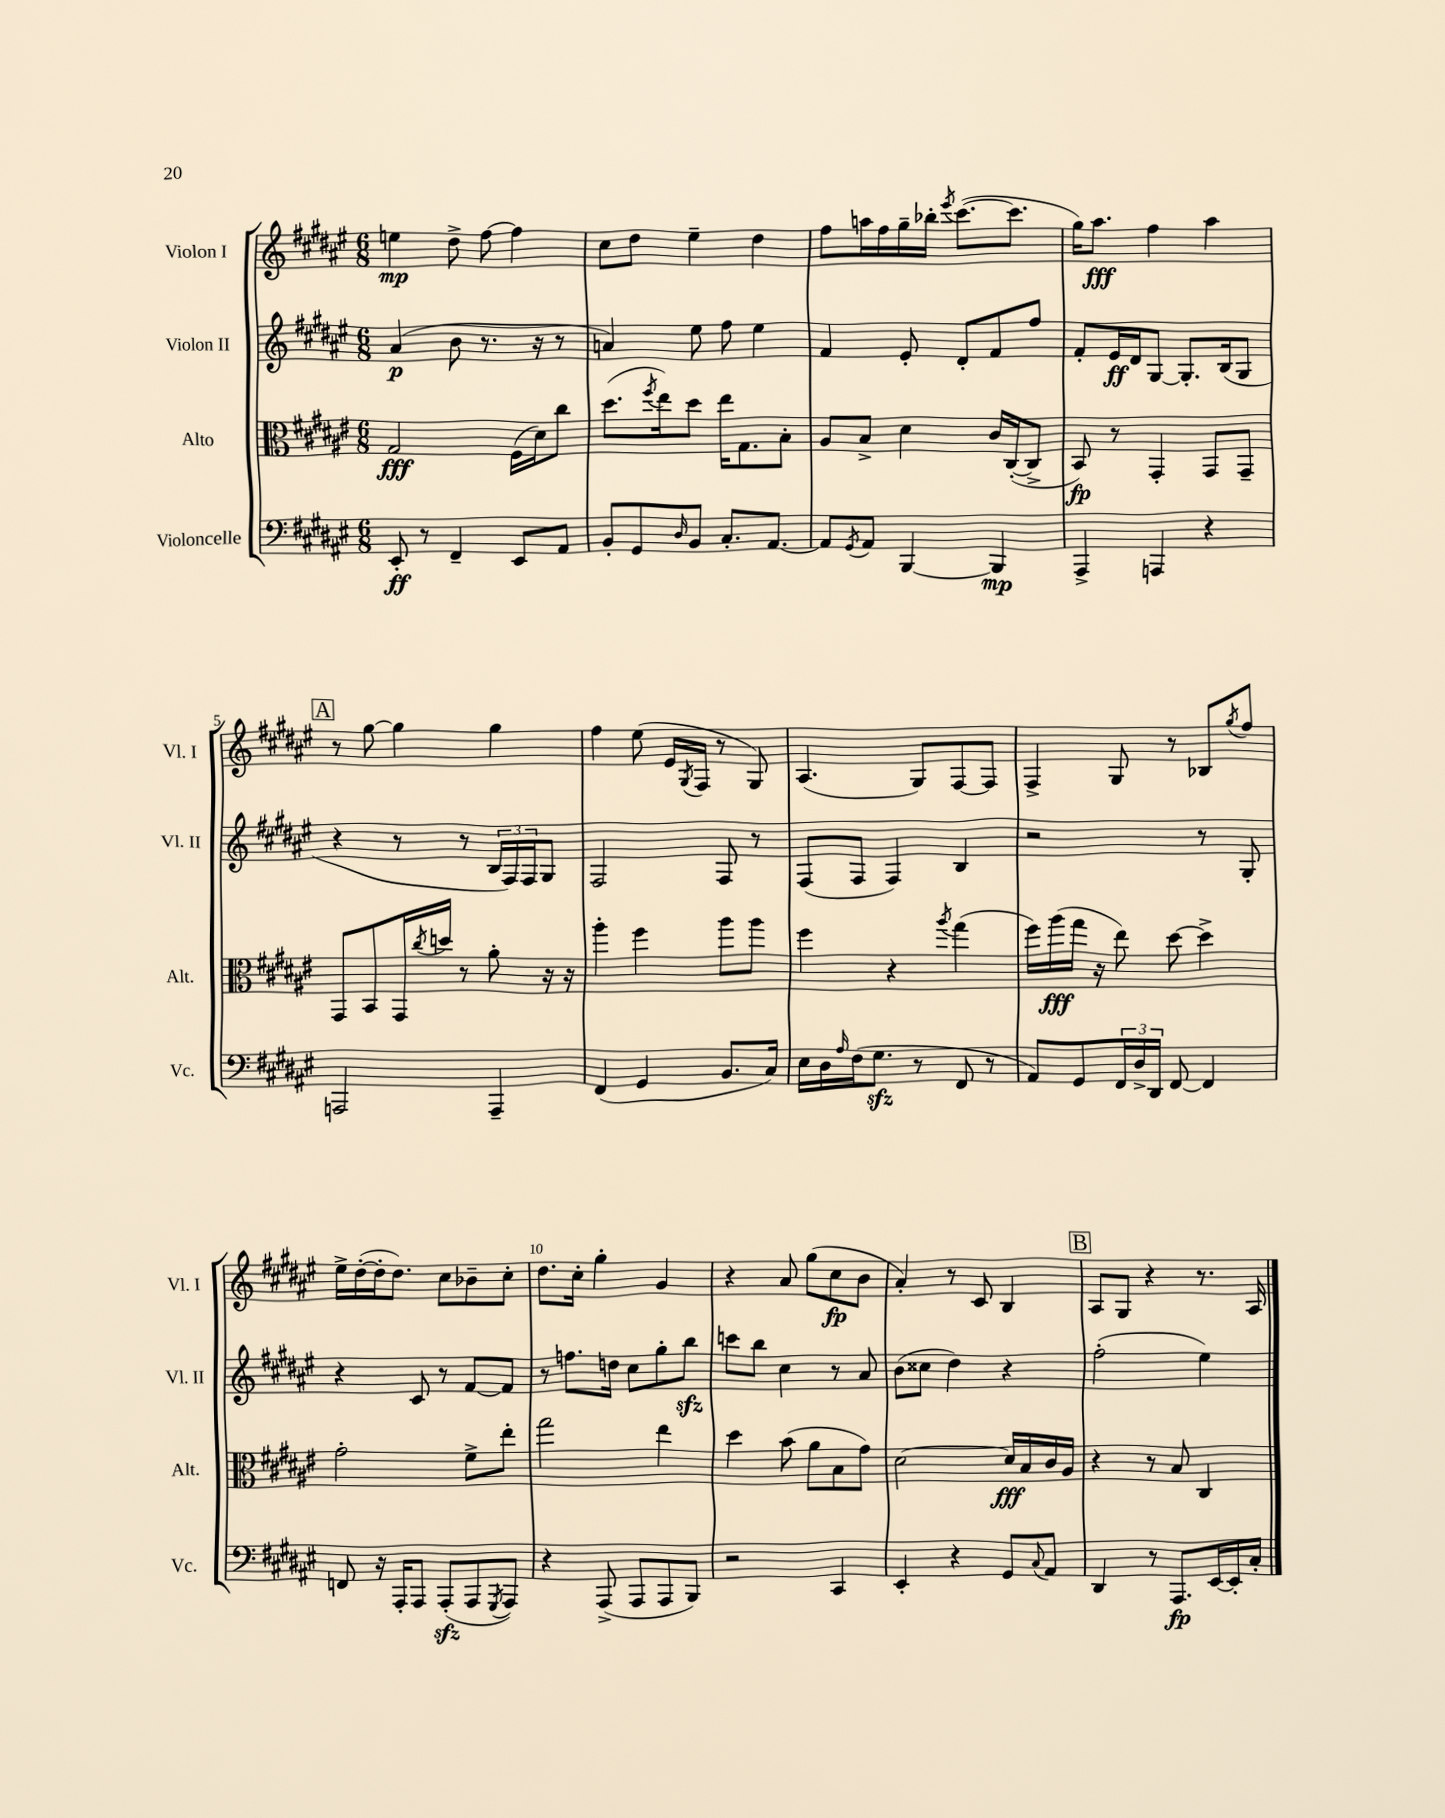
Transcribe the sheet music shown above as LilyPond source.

<<
\new StaffGroup <<
\new Staff = "s0" \with { instrumentName = "Violon I" shortInstrumentName = "Vl. I" } {
    \clef treble \key fis \major \numericTimeSignature \time 6/8
    e''4\mp dis''8-> fis''8~ fis''4 |
    cis''8 dis''8 eis''4-- dis''4 |
    fis''8 a''16 fis''16 gis''16-- bes''16-. \acciaccatura { eis'''8 } cis'''8.~( cis'''8. |
    gis''16) ais''8.\fff fis''4 ais''4 |
    \mark \markup { \box "A" } r8 gis''8~ gis''4 gis''4 |
    fis''4 eis''8( eis'16 \acciaccatura { gis8 } fis16 r8 gis8) |
    ais4.( gis8) fis8~ fis8 |
    fis4-> gis8 r8 bes8 \acciaccatura { gis''8 } fis''8 |
    eis''16-> dis''16~-.( dis''16-. dis''8.) cis''8 bes'8-- cis''8-. |
    dis''8. cis''16-. gis''4-. gis'4 |
    r4 ais'8 gis''8( cis''8\fp b'8 |
    ais'4-.) r8 cis'8 b4 |
    \mark \markup { \box "B" } ais8 gis8 r4 r8. ais16 \bar "|." |
}
\new Staff = "s1" \with { instrumentName = "Violon II" shortInstrumentName = "Vl. II" } {
    \clef treble \key fis \major \numericTimeSignature \time 6/8
    ais'4\p( b'8 r8. r16 r8 |
    a'4) eis''8 fis''8 eis''4 |
    fis'4 eis'8-. dis'8-. fis'8 fis''8 |
    fis'8-. eis'16\ff dis'16 gis8~ gis8.-. b16( gis8 |
    \mark \markup { \box "A" } r4 r8 r8 \tuplet 3/2 { b16 fis16) fis16 } gis8 |
    fis2 fis8 r8 |
    fis8( fis8 fis4) b4 |
    r2 r8 gis8-. |
    r4 cis'8 r8 fis'8~ fis'8 |
    r8 f''8. d''16 cis''8 gis''8-. b''8\sfz |
    c'''8 b''8 cis''4 r8 ais'8 |
    b'8( cisis''8 dis''4) r4 |
    \mark \markup { \box "B" } fis''2-.( eis''4) \bar "|." |
}
\new Staff = "s2" \with { instrumentName = "Alto" shortInstrumentName = "Alt." } {
    \clef alto \key fis \major \numericTimeSignature \time 6/8
    gis2\fff fis16( dis'16) cis''8 |
    dis''8.( \acciaccatura { fis''8 } eis''16) dis''8 eis''16 gis8. b8-. |
    ais8 b8-> dis'4 cis'16 cis16~-.( cis8-> |
    b,8\fp) r8 gis,4-. gis,8 gis,8-- |
    \mark \markup { \box "A" } gis,8 b,8 gis,16 \acciaccatura { cis''8 } d''16 r8 ais'8-. r16 r16 |
    ais''4-. fis''4 ais''8 ais''8 |
    fis''4 r4 \acciaccatura { ais''8 } gis''4( |
    fis''16) ais''16\fff( gis''16 r16 eis''8) dis''8~ dis''4-> |
    gis'2-. fis'8-> eis''8-. |
    gis''2 eis''4 |
    dis''4 b'8( ais'8 b8 gis'8) |
    dis'2~ dis'16\fff b16 cis'16 ais16 |
    \mark \markup { \box "B" } r4 r8 b8 cis4 \bar "|." |
}
\new Staff = "s3" \with { instrumentName = "Violoncelle" shortInstrumentName = "Vc." } {
    \clef bass \key fis \major \numericTimeSignature \time 6/8
    eis,8-.\ff r8 fis,4-- eis,8 ais,8 |
    b,8-. gis,8 \grace { dis16 } b,8 cis8.-. ais,8.~ |
    ais,8 \acciaccatura { gis,8 } ais,8 b,,4~ b,,4\mp |
    ais,,4-> a,,4 r4 |
    \mark \markup { \box "A" } a,,2 a,,4-- |
    fis,4( gis,4 b,8. cis16) |
    eis16 dis16 \grace { ais16 } fis16( gis8.\sfz r8 fis,8 r8 |
    ais,8) gis,8 \tuplet 3/2 { fis,16 dis16-> dis,16 } fis,8~ fis,4 |
    f,8 r16 ais,,16-. ais,,8 ais,,8-.\sfz( ais,,8 \acciaccatura { gis,,8 } ais,,8) |
    r4 ais,,8->( ais,,8 ais,,8 b,,8) |
    r2 cis,4 |
    eis,4-. r4 gis,8 \appoggiatura { cis8 } ais,8 |
    \mark \markup { \box "B" } dis,4 r8 ais,,8.\fp eis,16~ eis,16-. cis16-. \bar "|." |
}
>>
>>
\layout { \context { \Score \override BarNumber.break-visibility = ##(#f #t #t) barNumberVisibility = #(every-nth-bar-number-visible 5) } }
